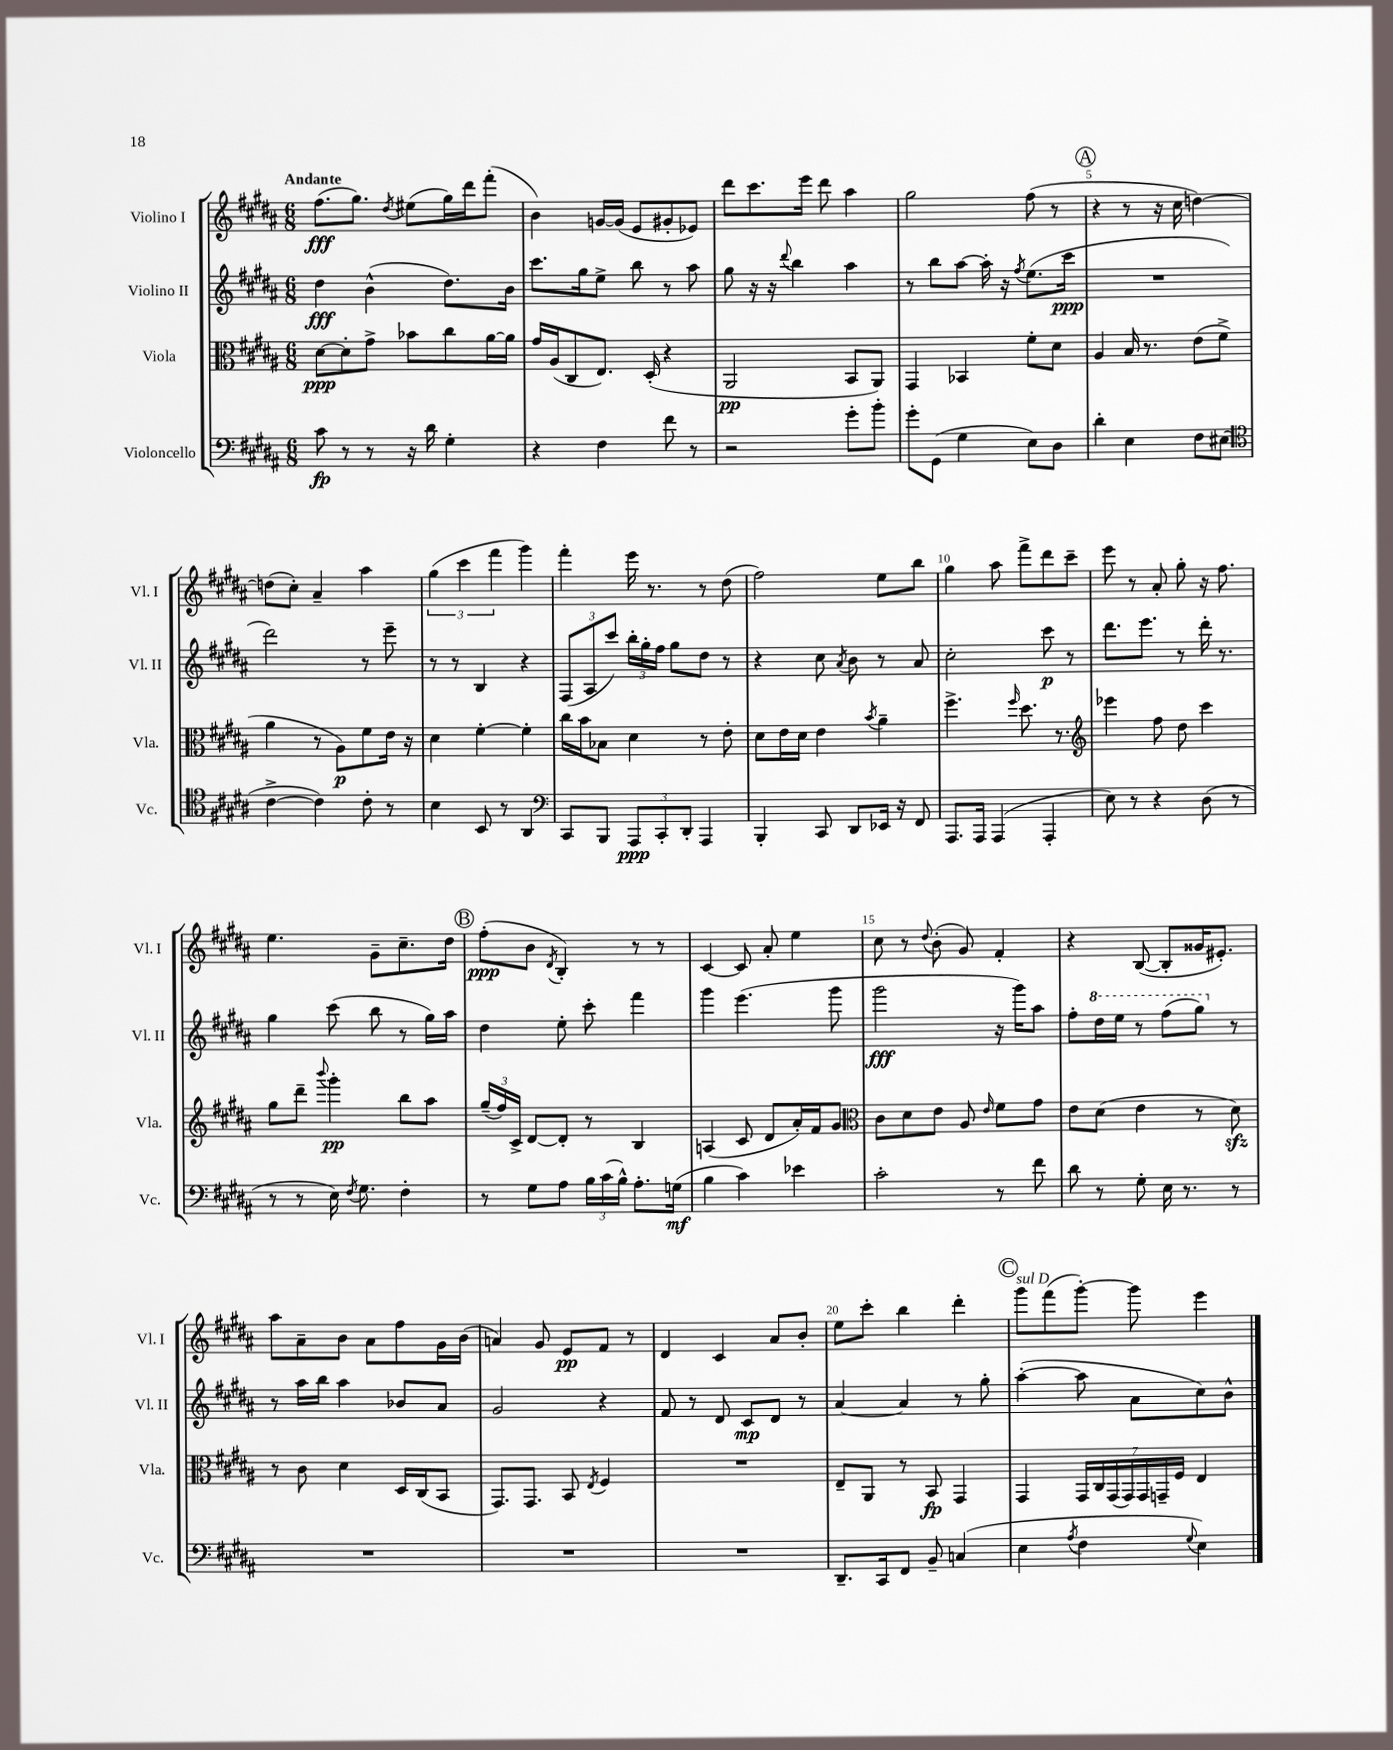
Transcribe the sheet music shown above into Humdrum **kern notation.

**kern	**dynam	**kern	**dynam	**kern	**dynam	**kern	**dynam
*part4	*part4	*part3	*part3	*part2	*part2	*part1	*part1
*staff4	*staff4	*staff3	*staff3	*staff2	*staff2	*staff1	*staff1
*I"Violoncello	*	*I"Viola	*	*I"Violino II	*	*I"Violino I	*
*I'Vc.	*	*I'Vla.	*	*I'Vl. II	*	*I'Vl. I	*
*clefF4	*	*clefC3	*	*clefG2	*	*clefG2	*
*k[f#c#g#d#a#]	*	*k[f#c#g#d#a#]	*	*k[f#c#g#d#a#]	*	*k[f#c#g#d#a#]	*
*M6/8	*	*M6/8	*	*M6/8	*	*M6/8	*
=1	=1	=1	=1	=1	=1	=1	=1
!	!	!	!	!	!	!LO:TX:a:B:t=Andante	!
8c#\	fp	[8d#\L	ppp	4dd#\	fff	(8.ff#\L	fff
8r	.	8d#'\]	.	.	.	.	.
.	.	.	.	.	.	8.gg#\J)	.
8r	.	8g#^\J	.	(4b^^\	.	.	.
.	.	.	.	.	.	8qdd#/	.
16r	.	8b-X\L	.	.	.	(8ee#X\L	.
16d#\	.	.	.	.	.	.	.
4G#'\	.	8cc#\	.	8.dd#\L)	.	16gg#\L)	.
.	.	.	.	.	.	16ddd#\J	.
.	.	[16a#\L	.	.	.	(8fff#'\J	.
.	.	16a#\JJ]	.	16b\Jk	.	.	.
=2	=2	=2	=2	=2	=2	=2	=2
4r	.	16g#/LL	.	8.ccc#\L	.	4b\)	.
.	.	(16A#/J	.	.	.	.	.
.	.	8C#/	.	.	.	.	.
.	.	.	.	16gg#\k	.	.	.
4F#\	.	8.E/J)	.	8ee^\J	.	[16gn/LL	.
.	.	.	.	.	.	(16g/JJ]	.
.	.	.	.	8bb\	.	8e/L	.
.	.	(16D#'/	.	.	.	.	.
8f#\	.	4r	.	8r	.	8g#X'/	.
8r	.	.	.	8aa#\	.	8e-X/J)	.
=3	=3	=3	=3	=3	=3	=3	=3
2r	.	2AA#/	pp	8gg#\	.	8ddd#\L	.
.	.	.	.	16r	.	8.ccc#\	.
.	.	.	.	16r	.	.	.
.	.	.	.	8qqddd#/	.	.	.
.	.	.	.	4bb\	.	.	.
.	.	.	.	.	.	16eee\Jk	.
.	.	.	.	.	.	8ddd#\	.
8g#'\L	.	8BB/L	.	4aa#\	.	4aa#\	.
8b'\J	.	8AA#/J)	.	.	.	.	.
=4	=4	=4	=4	=4	=4	=4	=4
8g#'\L	.	4GG#/	.	8r	.	2gg#\	.
(8GG#\J	.	.	.	8bb\L	.	.	.
4G#\	.	4BB-X/	.	[8aa#\J	.	.	.
.	.	.	.	16aa#'\]	.	.	.
.	.	.	.	16r	.	.	.
.	.	.	.	8qff#/	.	.	.
8E\L)	.	8f#'\L	.	(8.ee\L	.	(8ff#\	.
8D#\J	.	8d#\J	.	.	.	8r	.
.	.	.	.	16ccc#\Jk	ppp	.	.
!!LO:REH:place=s1:t=A
=5	=5	=5	=5	=5	=5	=5	=5
4d#'\	.	4A#/	.	2.r	.	4r	.
4E\	.	16B/	.	.	.	8r	.
.	.	8.r	.	.	.	.	.
.	.	.	.	.	.	16r	.
.	.	.	.	.	.	16cc#\	.
8F#\L	.	(8e\L	.	.	.	[4ddn\)	.
(8E#X\J	.	8f#^\J	.	.	.	.	.
!!LO:LB:g=z
=6	=6	=6	=6	=6	=6	=6	=6
*clefC4	*	*	*	*	*	*	*
[4c#^\	.	4a#\	.	2ddd#\)	.	(8ddn\L]	.
.	.	.	.	.	.	8cc#'\J)	.
4c#\])	.	8r	.	.	.	4a#~/	.
.	.	8A#\L)	p	.	.	.	.
8c#'\	.	8f#\	.	8r	.	4aa#\	.
8r	.	16e\Jk	.	8eee~\	.	.	.
.	.	16r	.	.	.	.	.
=7	=7	=7	=7	=7	=7	=7	=7
4B\	.	4d#\	.	8r	.	(6gg#\	.
.	.	.	.	8r	.	.	.
.	.	.	.	.	.	6ccc#\	.
8BB/	.	[4f#'\	.	4B/	.	.	.
.	.	.	.	.	.	6fff#\	.
8r	.	.	.	.	.	.	.
4AA#/	.	4f#'\]	.	4r	.	4ggg#\)	.
=8	=8	=8	=8	=8	=8	=8	=8
*clefF4	*	*	*	*	*	*	*
8CC#/L	.	16cc#\LL	.	(12F#/L	.	4fff#'\	.
.	.	16b\J	.	.	.	.	.
.	.	.	.	12A#/	.	.	.
8BBB/J	.	8B-X\J	.	.	.	.	.
.	.	.	.	12ccc#/J)	.	.	.
12AAA#/L	ppp	4d#\	.	24bb'\LL	.	16eee\	.
.	.	.	.	24gg#'\	.	.	.
.	.	.	.	.	.	8.r	.
12CC#'/	.	.	.	24ff#\JJ	.	.	.
.	.	.	.	8gg#\L	.	.	.
12DD#'/J	.	.	.	.	.	.	.
4AAA#/	.	8r	.	8dd#\J	.	8r	.
.	.	8e'\	.	8r	.	(8dd#\	.
=9	=9	=9	=9	=9	=9	=9	=9
4BBB'/	.	8d#\L	.	4r	.	2ff#\)	.
.	.	16e\L	.	.	.	.	.
.	.	16d#\JJ	.	.	.	.	.
8CC#/	.	4e\	.	8cc#\	.	.	.
.	.	.	.	8qa#/	.	.	.
8DD#/L	.	.	.	8b\	.	.	.
.	.	8qb/	.	.	.	.	.
16EE-X/Jk	.	4a#~\	.	8r	.	8ee\L	.
16r	.	.	.	.	.	.	.
8FF#/	.	.	.	8a#/	.	8bb\J	.
=10	=10	=10	=10	=10	=10	=10	=10
8.AAA#/L	.	4.ff#^\	.	2cc#'\	.	4gg#\	.
16AAA#/Jk	.	.	.	.	.	.	.
(4AAA#/	.	.	.	.	.	8aa#\	.
.	.	16qqff#/	.	.	.	.	.
.	.	8.dd#\	.	.	.	8fff#^\L	.
4AAA#'/	.	.	.	8ccc#\	p	8ddd#\	.
.	.	8.r	.	.	.	.	.
.	.	.	.	8r	.	8ccc#~\J	.
=11	=11	=11	=11	=11	=11	=11	=11
*	*	*clefG2	*	*	*	*	*
8E\)	.	4eee-X\	.	8.ddd#\L	.	8eee\	.
8r	.	.	.	.	.	8r	.
.	.	.	.	8.eee\J	.	.	.
4r	.	8ff#\	.	.	.	8a#'/	.
.	.	8dd#\	.	8r	.	8gg#'\	.
(8D#\	.	4ccc#\	.	16ddd#'\	.	16r	.
.	.	.	.	8.r	.	8.ff#\	.
8r	.	.	.	.	.	.	.
!!LO:LB:g=z
=12	=12	=12	=12	=12	=12	=12	=12
8r	.	8gg#\L	.	4gg#\	.	4.ee\	.
8r	.	8ddd#~\J	.	.	.	.	.
.	.	8qqbbb/	.	.	.	.	.
16E\)	.	4ggg#'\	pp	(8ccc#\	.	.	.
8qF#/	.	.	.	.	.	.	.
8.G#\	.	.	.	.	.	.	.
.	.	.	.	8bb\	.	8g#~\L	.
4F#'\	.	8bb\L	.	8r	.	8.cc#~\	.
.	.	8aa#\J	.	16gg#\LL)	.	.	.
.	.	.	.	16aa#\JJ	.	16dd#\Jk	.
!!LO:REH:place=s1:t=B
=13	=13	=13	=13	=13	=13	=13	=13
8r	.	(24gg#~/LL	.	4dd#\	.	(8ff#'\L	ppp
.	.	24ff#/)	.	.	.	.	.
.	.	24c#^/JJ	.	.	.	.	.
8G#\L	.	[8d#/L	.	.	.	8b\J	.
.	.	.	.	.	.	8qd#/	.
8A#\J	.	8d#'/J]	.	8ee'\	.	4B'/)	.
24B\LL	.	8r	.	8ccc#'\	.	.	.
(24c#\	.	.	.	.	.	.	.
24B^^\JJ)	.	.	.	.	.	.	.
8.A#'\L	.	4B/	.	4fff#\	.	8r	.
.	.	.	.	.	.	8r	.
(16Gn\Jk	mf	.	.	.	.	.	.
=14	=14	=14	=14	=14	=14	=14	=14
4B\	.	(4An/	.	4ggg#\	.	[4c#/	.
4c#\)	.	8c#/	.	(4.eee\	.	8c#/]	.
.	.	8d#/L	.	.	.	8a#'/	.
4e-X\	.	16a#'/L)	.	.	.	4ee\	.
.	.	16f#/J	.	.	.	.	.
.	.	8g#/J	.	8ggg#\	.	.	.
=15	=15	=15	=15	=15	=15	=15	=15
*	*	*clefC3	*	*	*	*	*
2c#'\	.	8c#\L	.	2ggg#\	fff	8cc#\	.
.	.	8d#\	.	.	.	8r	.
.	.	.	.	.	.	8qqdd#/	.
.	.	8e\J	.	.	.	(8b'\	.
.	.	8A#/	.	.	.	8g#/)	.
.	.	16qqe/	.	.	.	.	.
8r	.	8f#\L	.	16r	.	4f#'/	.
.	.	.	.	16ggg#\KL)	.	.	.
8f#\	.	8g#\J	.	8aa#\J	.	.	.
=16	=16	=16	=16	=16	=16	=16	=16
8d#\	.	8e\L	.	8ff#'\L	.	4r	.
*	*	*	*	*8va	*	*	*
8r	.	(8d#\J	.	16ddd#\L	.	.	.
.	.	.	.	16eee\JJ	.	.	.
8G#'\	.	4e\	.	8r	.	([8B/	.
16E\	.	.	.	(8fff#\L	.	8B'/L]	.
8.r	.	.	.	.	.	.	.
.	.	8r	.	8ggg#\J)	.	16g##X/K	.
.	.	.	.	.	.	8.e#X'/J)	.
*	*	*	*	*X8va	*	*	*
8r	.	8d#zz\)	.	8r	.	.	.
!!LO:LB:g=z
=17	=17	=17	=17	=17	=17	=17	=17
2.r	.	8r	.	8r	.	8aa#\L	.
.	.	8c#\	.	16aa#\LL	.	8a#~\	.
.	.	.	.	16bb\JJ	.	.	.
.	.	4d#\	.	4aa#\	.	8b\J	.
.	.	.	.	.	.	8a#\L	.
.	.	16D#/LL	.	8b-X/L	.	8ff#\	.
.	.	(16C#/J	.	.	.	.	.
.	.	8BB/J	.	8a#/J	.	16g#\L	.
.	.	.	.	.	.	(16b\JJ	.
=18	=18	=18	=18	=18	=18	=18	=18
2.r	.	8.GG#/L)	.	2g#/	.	4an/)	.
.	.	8.GG#/J	.	.	.	.	.
.	.	.	.	.	.	8g#/	.
.	.	8BB/	.	.	.	8e/L	pp
.	.	8qE/	.	.	.	.	.
.	.	4F#/	.	4r	.	8f#/J	.
.	.	.	.	.	.	8r	.
=19	=19	=19	=19	=19	=19	=19	=19
2.r	.	2.r	.	8f#/	.	4d#/	.
.	.	.	.	8r	.	.	.
.	.	.	.	8d#/	.	4c#/	.
.	.	.	.	8c#/L	mp	.	.
.	.	.	.	8d#/J	.	8a#/L	.
.	.	.	.	8r	.	8b'/J	.
=20	=20	=20	=20	=20	=20	=20	=20
8.DD#~/L	.	8E~/L	.	[4a#/	.	8ee\L	.
.	.	8AA#/J	.	.	.	8ccc#'\J	.
16CC#/k	.	.	.	.	.	.	.
8FF#/J	.	8r	.	4a#/]	.	4bb\	.
8BB~/	.	8BB/	fp	.	.	.	.
(4Cn/	.	4GG#/	.	8r	.	4ddd#'\	.
.	.	.	.	8gg#'\	.	.	.
!!LO:REH:place=s1:t=C
=21	=21	=21	=21	=21	=21	=21	=21
!	!	!	!	!	!	!LO:TX:a:i:t=sul D	!
4E\	.	4GG#/	.	([4aa#'\	.	8ggg#\L	.
.	.	.	.	.	.	(8fff#\	.
8qA#/	.	.	.	.	.	.	.
4F#\	.	28GG#/LL	.	8aa#\]	.	[8ggg#'\J)	.
.	.	28C#/	.	.	.	.	.
.	.	(28GG#/	.	.	.	.	.
.	.	28GG#/)	.	.	.	.	.
.	.	.	.	8a#\L	.	8ggg#\]	.
.	.	28GG#/	.	.	.	.	.
.	.	28GGn~/	.	.	.	.	.
.	.	28F#/JJ	.	.	.	.	.
8qqG#/	.	.	.	.	.	.	.
4E\)	.	4E/	.	8cc#\)	.	4eee\	.
.	.	.	.	8b^^\J	.	.	.
==	==	==	==	==	==	==	==
*-	*-	*-	*-	*-	*-	*-	*-
